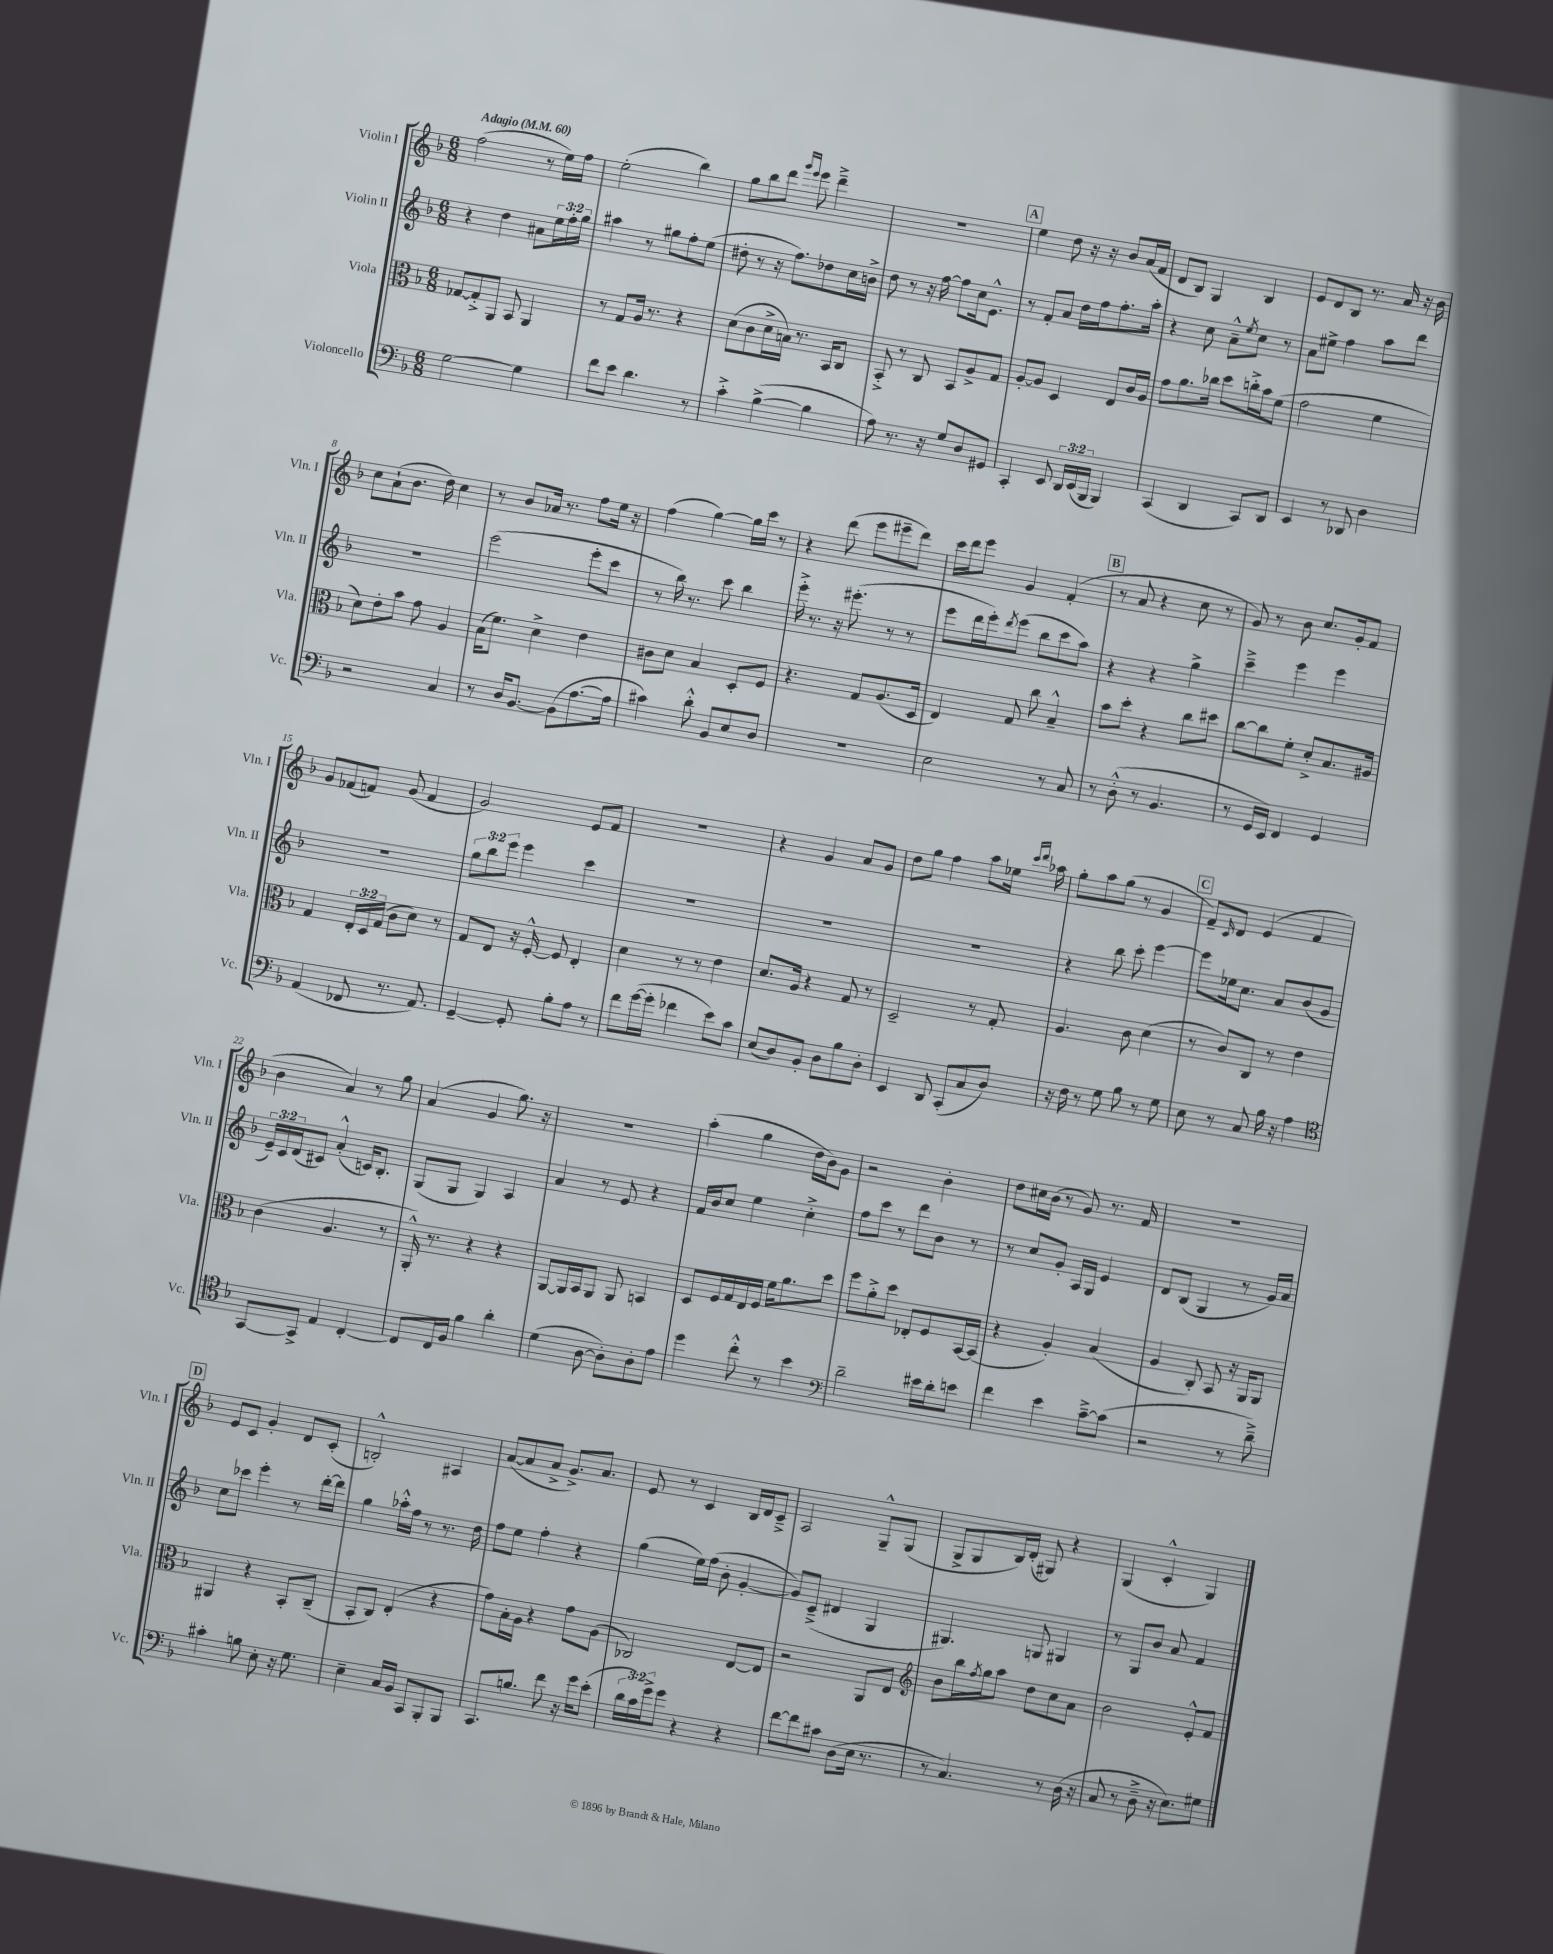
<<
\new StaffGroup <<
\new Staff = "s0" \with { instrumentName = "Violin I" shortInstrumentName = "Vln. I" } {
    \clef treble \key f \major \numericTimeSignature \time 6/8 \tempo "Adagio" 4 = 60
    f''2( r8 e''16) f''16 |
    e''2-.( bes''4) |
    g''8 bes''8 d'''8 \grace { g'''16 e'''16 } e'''8 d'''4---> |
    R2. |
    \mark \markup { \box "A" } e''4 d''8 r16 r16 bes'8 a'16( f'16 |
    d'8 bes8) g4 bes4 |
    e'8 d'8 bes8 r8. a'16 r16 bes'16 |
    c''8 a'8-!( bes'8. d''16) c''4 |
    r8 bes'8 aes'16 r8. f''8 e''16 r16 |
    f''4( g''4~) g''16 c'''16 r8 |
    r4 d'''8( e'''8 eis'''8-- d'''8) |
    c'''16 d'''16 e'''8 g'4 f'4-.( |
    \mark \markup { \box "B" } r8 a'8 r4 c''8 r8 |
    g'8) r8 bes'8 c''8. g'16-. f'8 |
    g'8 fes'8( f'8) g'8( f'4 |
    g'2) e'8 f'8 |
    R2. |
    r4 g'4 a'8 g'8 |
    d''8 g''8 f''4 a''8 ees''16 \grace { c'''16 d'''16 } aes''16 |
    g''8-. a''8 g''8( r8 g'4 |
    \mark \markup { \box "C" } f'8--) \grace { c'16 } d'8 e'4( f'4 |
    bes'4 a'4) r8 g''8 |
    a'4( g'4 g''8.) r16 |
    R2. |
    a''4-.( g''4 d''16 bes'16) g'8 |
    r2 bes'4-. |
    d''8 cis''16 bes'16( r8 g'8) r8. f'16 |
    R2. |
    \mark \markup { \box "D" } e'8 c'8 g'4-. d'8 c'8-.( |
    b2-.-^) ais4 |
    a'8~( a'8 a'8-> g'8.->) a'8. |
    e'8 r8 c'4 bes16 d'16 c'8---> |
    a2 g8---^ g8( |
    g8-> g8 bes16) d'16-.( gis8) r4 |
    g4( c'4-.-^ g4) \bar "|." |
}
\new Staff = "s1" \with { instrumentName = "Violin II" shortInstrumentName = "Vln. II" } {
    \clef treble \key f \major \numericTimeSignature \time 6/8 \override Staff.TupletNumber.text = #tuplet-number::calc-fraction-text
    r4 d''4 ais'8 \tuplet 3/2 { e''16 f''16-. g''16 } |
    ais''4 r8 gis''8 f''8-. e''8( |
    dis''8-. r8 r16 f''8.) des''8 c''16 b'16-> |
    d''8 r8 r16 f''16~ f''8 c''16 e'8.-^ |
    \mark \markup { \box "A" } r8 f'8-. a'8 d''16 f''16 f''8.-. a''16-. |
    r4 c''8 a'8---^ \acciaccatura { e''8 } c''8 r8 |
    a'8 eis''8-> f''4 a''8 d'''8 |
    R2. |
    e'''2( e'''8-. c'''8 |
    r8 bes''16) r8. c'''8 bes''4 |
    e'''16-.-> r8. r16 eis'''8.-.( r8 r8 |
    e'''8 d'''16 e'''16-.) \acciaccatura { d'''8 } e'''8( bes''8 c'''8 a''8) |
    \mark \markup { \box "B" } r4 r4 g''4-> |
    c'''4---> e'''4 e'''4 |
    R2. |
    \tuplet 3/2 { g''8 bes''8 e'''8 } e'''4 c'''4 |
    R2. |
    R2. |
    R2. |
    r4 bes''8 c'''8-. e'''4~ |
    \mark \markup { \box "C" } e'''8 ees''16 c''8. a'8 bes'8( g'8 |
    \tuplet 3/2 { e'16--) c'16 d'16( } cis'8) a'4-.-^( c'16) bes8.-. |
    g8( g8 g4) a4 |
    a'4 r8 e'8 r4 |
    f'16 bes'16 c''8 e''4 c''4-.-> |
    f''8 c'''8 r8 d'''8 bes'8 r8 |
    r8 c''8 g'8-. a16 g16 e'4 |
    d'8 bes8( g4 r8 g'16) a'16 |
    \mark \markup { \box "D" } c''8 ces'''8 e'''4-. r8 d'''16~-. d'''16 |
    g''4 aes''16-.-^ f''16 r8 r8. d''16 |
    f''8 e''8 f''4-. r4 |
    g''4( e''16) f''16( bes'8-. g'4~-. |
    g'8) c'8--->( dis'4 g4 |
    gis4.) g8 gis4 |
    r8 g8 bes'8 a'8 f'4 \bar "|." |
}
\new Staff = "s2" \with { instrumentName = "Viola" shortInstrumentName = "Vla." } {
    \clef alto \key f \major \numericTimeSignature \time 6/8 \override Staff.TupletNumber.text = #tuplet-number::calc-fraction-text
    ges8~ ges8-.-> a,8 bes,8 a,4 |
    r8 g8 a16 r8. r4 |
    d'8( c'8 d'16-> b16) r8. bes,16 c8 |
    bes,8-.-> r8 c8 bes,8 a8-> g8 |
    \mark \markup { \box "A" } a8~-. a8 d4 e8 c'16 a16 |
    g'8 a'8. ces''16 d''8 c''16-.-> bes'16 f'8( |
    g'2 f'4 |
    d'8) e'8-. bes'8 g'8 a4 |
    bes16( f'8.) d'4-> e'4 |
    cis'8 d'8 bes4 d8-. f8 |
    r4. g8 a8.( d16 |
    e4) g8 c''8 bes4---^ |
    \mark \markup { \box "B" } bes'8 d''8-. r4 c''8 dis''8 |
    c''8~ c''8 f'8-. d'8-.-> bes8. ais16 |
    g4 \tuplet 3/2 { e16-. d16 g16( } c'8 d'8) r8 |
    g8 e8 r16 f16~-.-^ f8 e4-. |
    d'4 r8 r8 e'4 |
    d'8. a16 r4 g8 r8 |
    d2-- r8 g8-. |
    a4. c'8 d'4( |
    \mark \markup { \box "C" } r8 c'8) c8 r8 e'4 |
    c'4( a4. r8 |
    a,16-.-^) r8. r4 r4 |
    a,8~ a,16 bes,16 a,8 a,8 b,4 |
    d8 f16 g16 e16 f16 f'16 a'8. d''8 |
    f''8 a'8-.-> d''8 ees8-. f8 bes,16~ bes,16( |
    r4 a4-.) bes4( |
    a4 c8-.) bes,8 r16 a,16 a,8 |
    \mark \markup { \box "D" } ais,4 r4 bes,8-. c8--( |
    bes,8-. c8) e4-.( r4 |
    g'8) bes16-. a16 r4 g'8 a8( |
    ces2) e8~ e8 |
    r2 a,8 e8 |
    \clef treble bes'8 bes''16 \acciaccatura { f''8 } g''16 a''8 d''8 c''8 a'8 |
    bes'2 e'8-.-^ f'8 \bar "|." |
}
\new Staff = "s3" \with { instrumentName = "Violoncello" shortInstrumentName = "Vc." } {
    \clef bass \key f \major \numericTimeSignature \time 6/8 \override Staff.TupletNumber.text = #tuplet-number::calc-fraction-text
    g2~ g4 |
    f'8 e'8 d'4. r8 |
    c'4-.-> bes4~->( bes4 |
    a8) r8. r16 g8 d8 gis,8 |
    \mark \markup { \box "A" } c,4-. e,8 \tuplet 3/2 { d,16 e,16( bes,,16 } bes,,4) |
    c,4( d,4 c,8) d,8 |
    e,4 r8 des,8 d4 |
    r2 c4 |
    r8 d16 bes,8.~ bes,8( a8.~ a16 |
    cis'4) d'8-.-^ bes,8 e8 d8 |
    R2. |
    e2 r8 c8 |
    \mark \markup { \box "B" } r8 d8-.-^( r8 bes,4. |
    r8 g,16 e,16) f,4 g,4 |
    a,4( fes,8 r8. a,8.) |
    g,4~-- g,8-. bes8-. a8 r8 |
    f'8 g'16~( g'16-. fes'4 e'8) c'8 |
    e8( d8) bes,8-. d8 bes8 d8-. |
    e,4 d,8 c,8-.( c8 d8) |
    r16 f16 r8 g8 bes8 r8 g8 |
    \mark \markup { \box "C" } e8 r8 c8 bes16 r16 a4 |
    \clef tenor g,8~ g,8-> e4 c4~-. |
    c8 c16 f16 f'4 a'4-. |
    d'4( a8~ a8-.) a8-. e'8 |
    d''4 c''8-.-^ r8 bes'4 |
    \clef bass d'2-- eis'16 d'16-. e'8 |
    f'4 e'4 c'8~---> c'8( |
    r2 r8 d'8--->) |
    \mark \markup { \box "D" } cis'4-. b8 e8-. r16 g8. |
    e4-- c16 bes,16 c,8 bes,,8-. bes,,8 |
    c,8. b8. f'8 r16 g'16 e'8-.( |
    \tuplet 3/2 { d'16 c'16) g'16-> } g'8 r4 r4 |
    f'8~ f'8 cis'8 d8( e16 r8. |
    r8 c4.) r8 d16( r16 |
    c8 r8 d8---> r16 e8.) gis8 \bar "|." |
}
>>
>>
